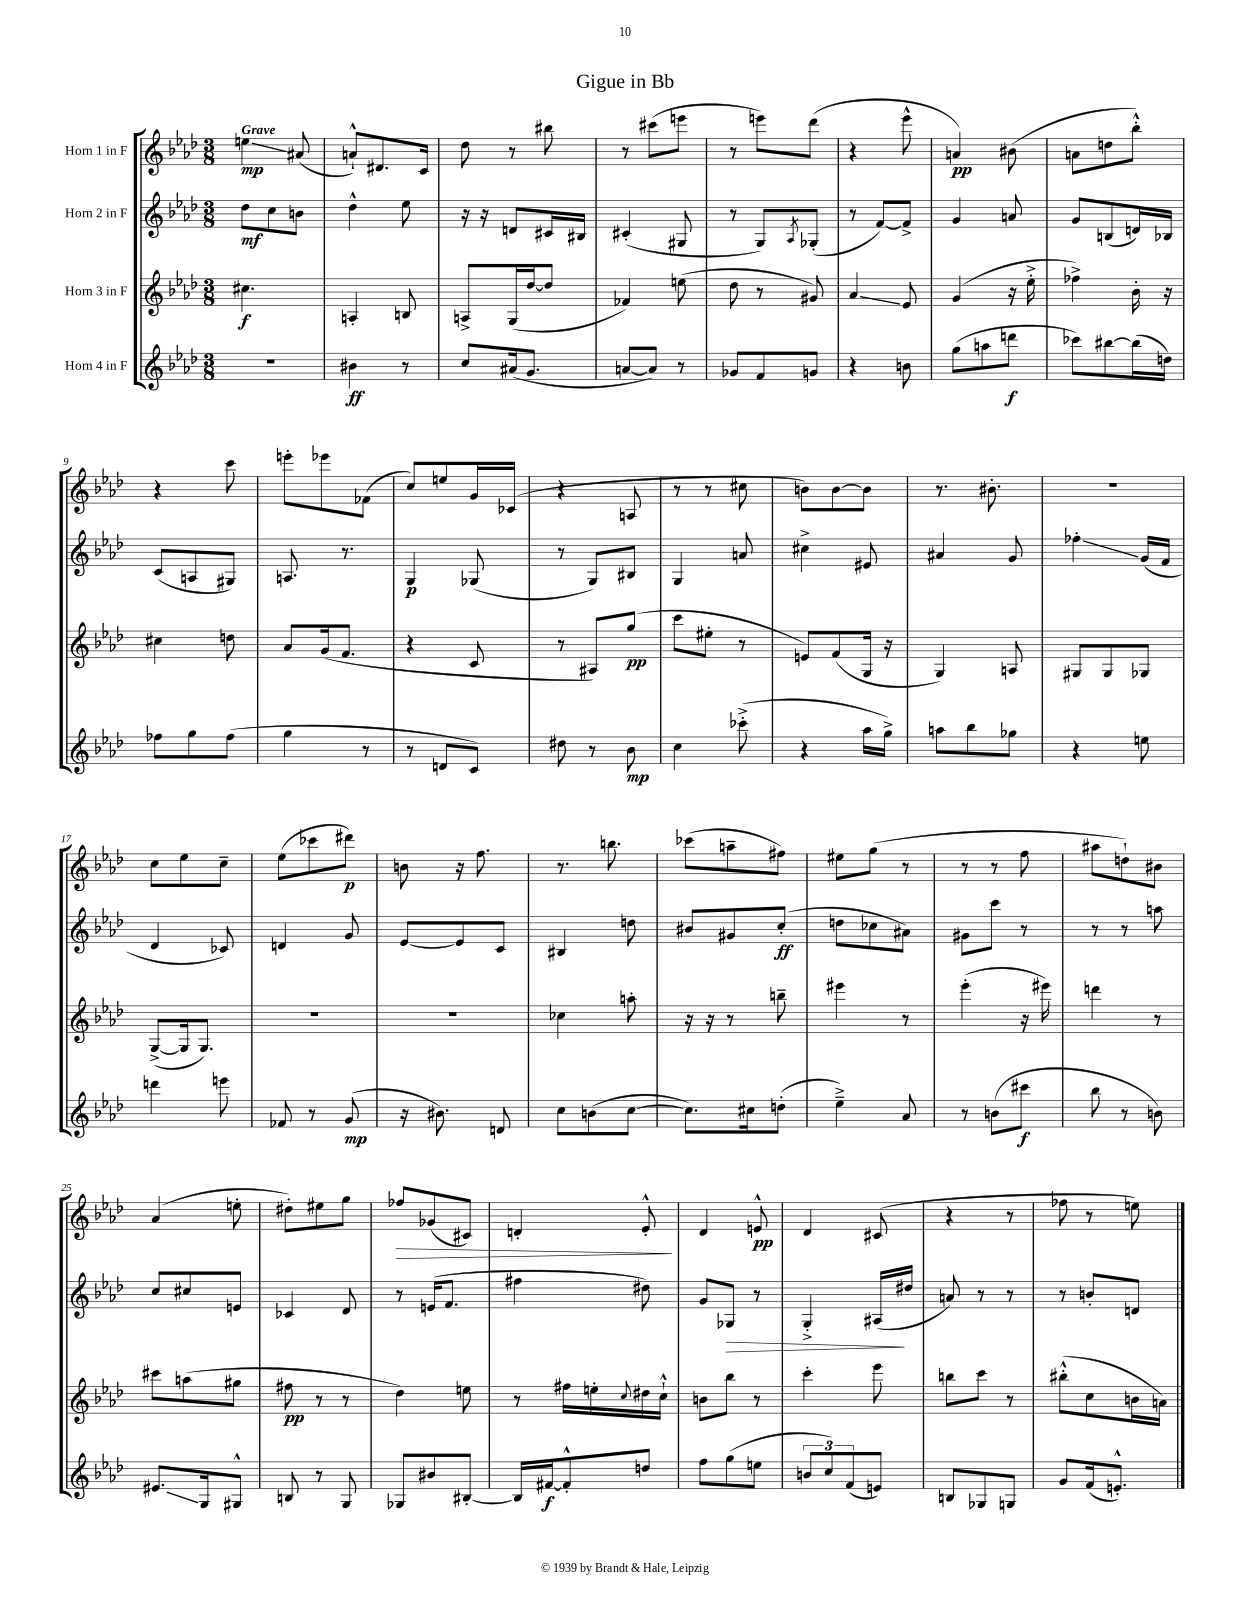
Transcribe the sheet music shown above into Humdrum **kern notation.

**kern	**kern	**kern	**kern
*staff4	*staff3	*staff2	*staff1
*clefG2	*clefG2	*clefG2	*clefG2
*k[b-e-a-d-]	*k[b-e-a-d-]	*k[b-e-a-d-]	*k[b-e-a-d-]
*M3/8	*M3/8	*M3/8	*M3/8
4.r	4.cc#	8dd-	4ee
.	.	8cc	.
.	.	8b	(8a#
=	=	=	=
4b#	4A'	4dd-^^	8a`^^)
.	.	.	8.d#
8r	8B	8ee-	.
.	.	.	16c
=	=	=	=
8cc	8A^	16r	8dd-
.	.	16r	.
(16a#	(16G	8d	8r
8.g	[16dd-	.	.
.	8dd-]	16c#	8bb#
.	.	16B#	.
=	=	=	=
[8a	4f-)	(4c#'	8r
8a])	.	.	(8ccc#
8r	(8ee	8G#	8eee
=	=	=	=
8g-	8dd-	8r	8r
8f	8r	8G)	8eee)
.	.	8qA-	.
8g	8g#)	(8G-'	(8ddd-
=	=	=	=
4r	4a-	8r	4r
.	.	[8f)	.
8b	8e-	8f^]	8eee-^^
=	=	=	=
(8gg	(4g	4g	4a)
8aa	.	.	.
8ddd	16r	8a	(8b#
.	16ee-'^	.	.
=	=	=	=
8ccc-)	4ff-^)	8g	8a
[8bb#	.	(8B	8dd
(16bb#]	16b-'	16d)	8bb-'^^)
16dd)	16r	16B-	.
=	=	=	=
8ff-	4cc#	(8c	4r
8gg	.	8A	.
(8ff-	8dd	8G#)	8ccc
=	=	=	=
4gg	8a-	8.A	8eee'
.	(16g	.	8eee-
.	8.f	8.r	.
8r	.	.	(8f-
=	=	=	=
8r	4r	4G	8cc)
8d	.	.	8ee
8c)	8c	(8G-	16g
.	.	.	(16c-
=	=	=	=
8dd#	8r	8r	4r
8r	8A#)	8G)	.
8b-	(8gg	8B#	8A
=	=	=	=
4cc	8ccc	4G	8r
.	8ee#'	.	8r
(8ccc-'^	8r	8a	8cc#
=	=	=	=
4r	8e)	4cc#^	8b)
.	(8f	.	[8b
16aa-	16G	8e#	8b]
16gg^)	16r	.	.
=	=	=	=
8aa	4G)	4a#	8.r
8bb-	.	.	.
.	.	.	8.b#'
8gg-	8A	8g	.
=	=	=	=
4r	8G#	4ff-'	4.r
.	8G#	.	.
8ee	8G-	(16g	.
.	.	16f	.
=	=	=	=
4ddd	([8G^	4d-	8cc
.	16G]	.	8ee-
.	8.G)	.	.
8eee	.	8c-)	8cc~
=	=	=	=
8f-	4.r	4d	(8ee-
8r	.	.	8ccc-
(8g	.	8g	8ddd#)
=	=	=	=
16r	4.r	[8e-	8b
8.b#)	.	.	.
.	.	8e-]	16r
.	.	.	8.ff
8d	.	8c	.
=	=	=	=
8cc	4cc-	4B#	8.r
(8b	.	.	.
.	.	.	8.bb
[8cc	8aa'	8dd	.
=	=	=	=
8.cc])	16r	8b#	(8ccc-
.	16r	.	.
.	8r	8g#	8aa~
16cc#	.	.	.
(8dd'	8bb~	(8cc'	8ff#)
=	=	=	=
4ee-~^)	4eee#	8dd	8ee#
.	.	8cc-	(8gg
8a-	8r	8a#)	8r
=	=	=	=
8r	(4eee-'	8g#	8r
(8b	.	8ccc	8r
8ccc#	16r	8r	8ff
.	16eee#)	.	.
=	=	=	=
8bb-	4ddd	8r	8aa#
8r	.	8r	8dd`)
8b)	8r	8aa	8b#
=	=	=	=
8.e#	8ccc#	8cc	(4a-
.	(8aa	8cc#	.
16G	.	.	.
8G#^^	8gg#	8e	8ee'
=	=	=	=
8B	8ff#	4c-	8dd#')
8r	8r	.	8ee#
8G	8r	8d-	8gg
=	=	=	=
8G-	4dd-)	8r	8ff-
8b#	.	(16e	(8g-
.	.	8.f	.
[8B#'	8ee	.	8c#)
=	=	=	=
16B#]	8r	4ff#	4d'
[16f#	.	.	.
8f#'^^]	16ff#	.	.
.	16ee'	.	.
.	8qqcc	.	.
8dd	16dd#	8dd#)	8e-'^^
.	16cc`^^	.	.
=	=	=	=
8ff	8b	8g	4d-
(8gg	8bb-	8G-	.
8ee	8r	8r	8e^^
=	=	=	=
12b	4ccc'	4G'^	4d-
12cc)	.	.	.
(12f	.	.	.
8e)	8eee-	(16A#	(8c#
.	.	16dd#	.
=	=	=	=
8B	8bb	8a)	4r
8G-	8ccc	8r	.
8G	8r	8r	8r
=	=	=	=
8g	(8bb#'^^	8r	8ff-
(16f	8cc	8b'	8r
8.e'^^)	.	.	.
.	16b	8d	8ee)
.	16a)	.	.
==	==	==	==
*-	*-	*-	*-
